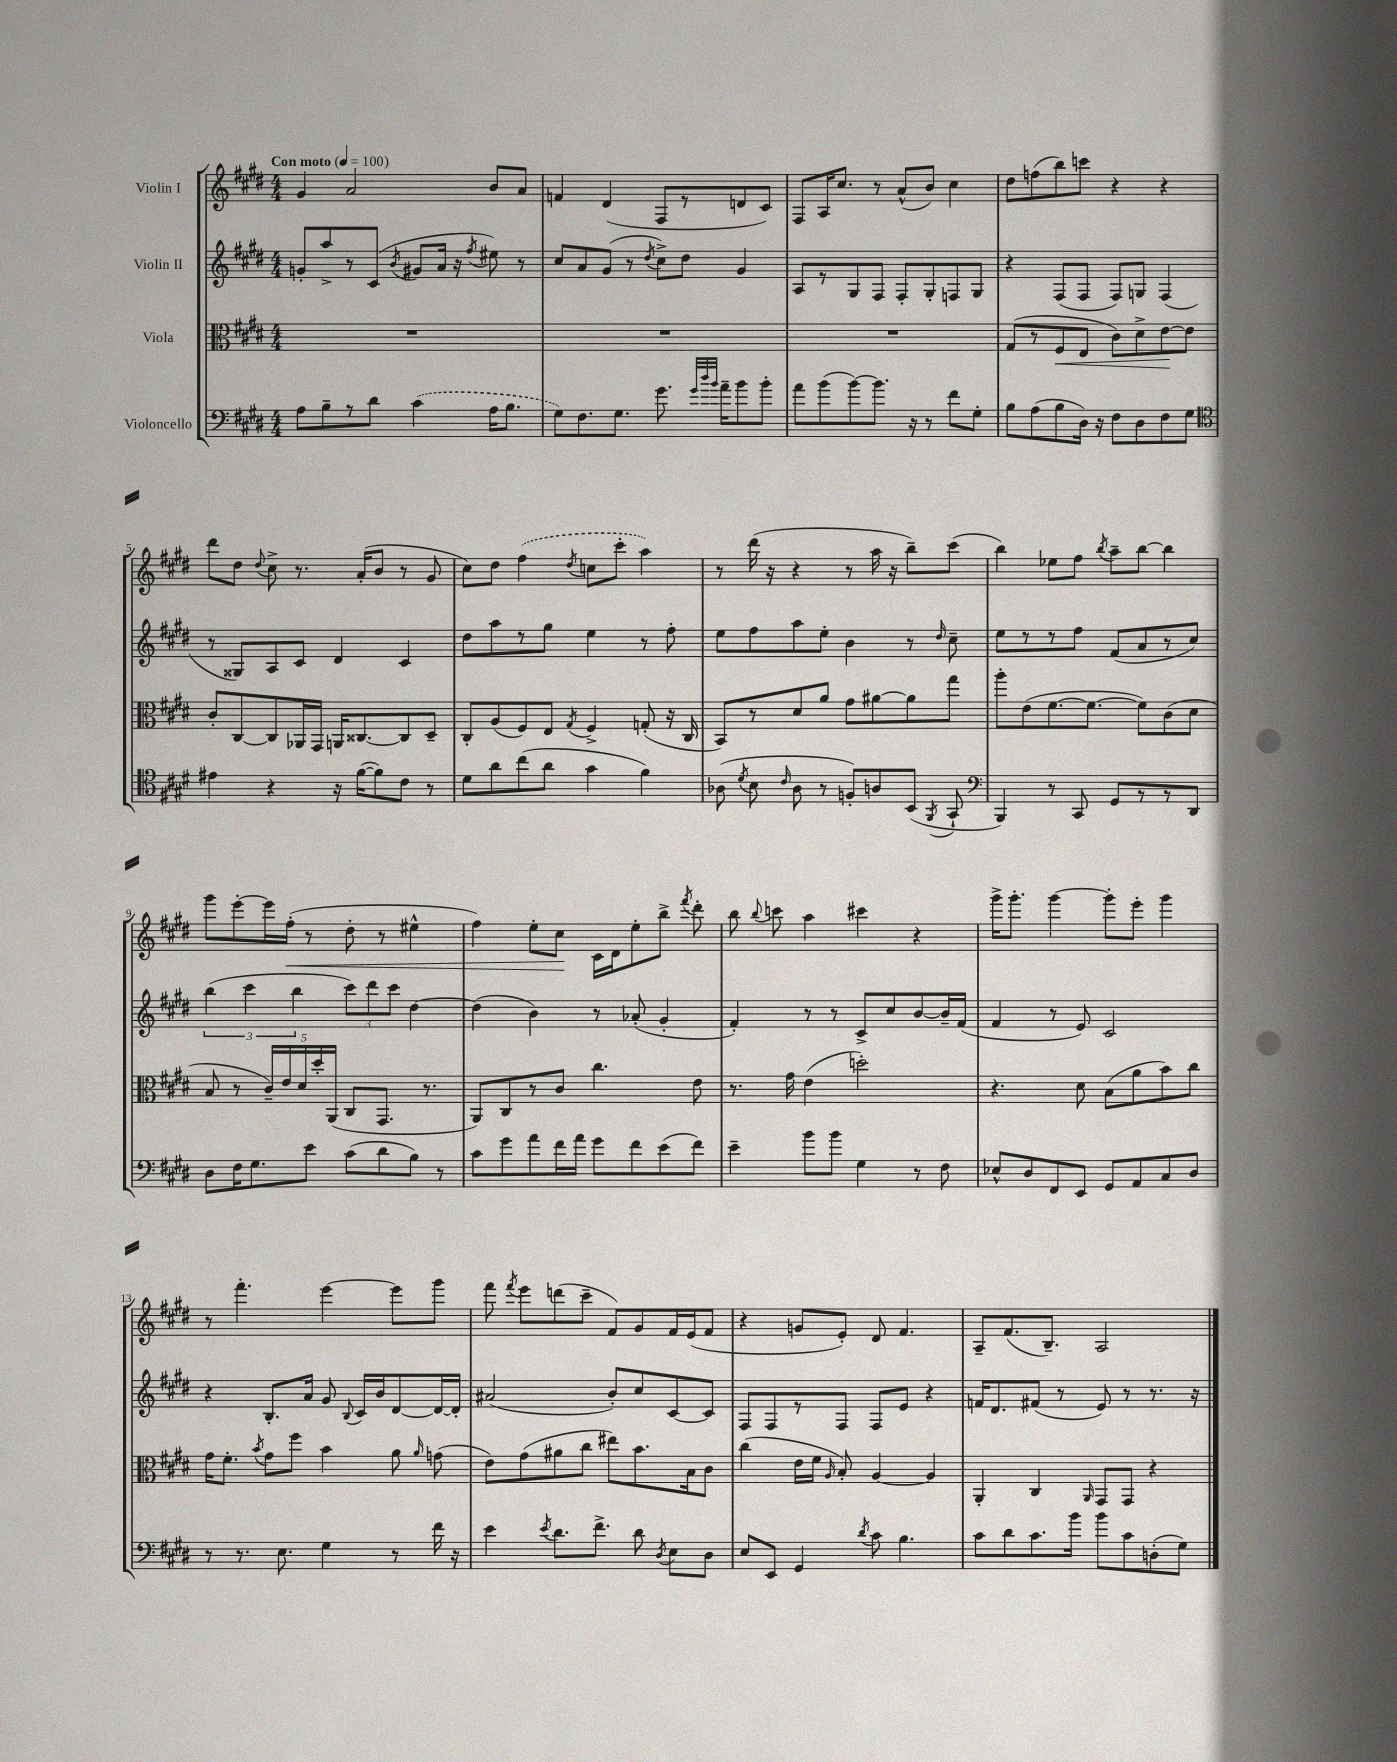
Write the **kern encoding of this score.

**kern	**kern	**kern	**kern
*staff4	*staff3	*staff2	*staff1
*clefF4	*clefC3	*clefG2	*clefG2
*k[f#c#g#d#]	*k[f#c#g#d#]	*k[f#c#g#d#]	*k[f#c#g#d#]
*M4/4	*M4/4	*M4/4	*M4/4
*MM100	*MM100	*MM100	*MM100
8A	1r	8g'	4g#
8B~	.	8aa^	.
8r	.	8r	2a
8d#	.	(8c#	.
.	.	8qb	.
(4c#	.	8g#	.
.	.	16a	.
.	.	16r	.
.	.	8qff#	.
16A	.	8ee#)	8b
8.B	.	.	.
.	.	8r	8a
=	=	=	=
8G#)	1r	8cc#	4f
8.F#	.	8a	.
.	.	(8g#	(4d#
8.G#	.	.	.
.	.	8r	.
.	.	8qdd#	.
8.g#	.	8cc#^)	8F#
.	.	8dd#	8r
32qqg#	.	.	.
32qqdd#	.	.	.
32qqb	.	.	.
16a~	.	.	.
8b	.	4g#	8d
8b'	.	.	8c#)
=	=	=	=
8a	1r	8A	8F#
(8b	.	8r	16A
.	.	.	8.cc#
[8b)	.	8G#	.
8.b]	.	8F#	8r
.	.	8F#'	(8a^^
16r	.	.	.
8r	.	8G#'	8b)
8f#	.	8F	4cc#
8G#'	.	8G#	.
=	=	=	=
8B	(8G#	4r	8dd#
(8A	8r	.	(8ff
8B	8F#	(8F#	8bb)
16D#)	8E	8F#	8ccc
16r	.	.	.
8F#	8c#)	8F#)	4r
8D#	8d#^	8G	.
8F#	[8e	(4F#	4r
8G#	8e]	.	.
=	=	=	=
*clefC4	*	*	*
4e#	8c#'	8r	8ddd#
.	[8C#	8G##)	8dd#
.	.	.	8qqdd#
4r	8C#]	8A	8cc#^
.	16AA-	8c#	8.r
.	16GG#	.	.
16r	16AA	4d#	.
([16f#	[8.C##	.	(16a'
8f#])	.	.	8b
8c#	8C##]	4c#	8r
8r	8D#~	.	8g#
=	=	=	=
8d#	8C#'	8dd#	8cc#)
8a	(8A	8aa	8dd#
(8cc#	8F#)	8r	(4ff#
8a	8E	8gg#	.
.	8qG#	.	8qdd#
4g#	4F#^	4ee	8cc
.	.	.	8ccc#'
4f#)	(8G'	8r	4aa)
.	16r	8ff#'	.
.	16C#	.	.
=	=	=	=
(8A-	8BB)	8ee	8r
8qd#	.	.	.
8B	8r	8ff#	(16ddd#
.	.	.	16r
16qqc#	.	.	.
8A-	8d#	8aa	4r
8r	8a	8ee'	.
8F')	8g#	4b	8r
8A	[8a#	.	16aa
.	.	.	16r
(8BB	8a#]	8r	8bb~)
8qFF#	.	16qqdd#	.
8GG#`	8gg#	8cc#~	(8ccc#
=	=	=	=
*clefF4	*	*	*
4BBB)	8aa'	8ee	4bb)
.	(8e	8r	.
8r	[8.f#	8r	8ee-
8CC#	.	8ff#	8ff#
.	8.f#_	.	.
.	.	.	8qbb
8GG#	.	(8f#	8aa~
8r	8f#])	8a	[8bb
8r	(8c#	8r	4bb]
8DD#	8d#	8cc#)	.
=	=	=	=
8D#	8B	(6bb	8ggg#
16F#	8r	.	[8eee'
.	.	6ccc#	.
8.G#	.	.	.
.	20c#~)	.	16eee]
.	20e	.	.
.	.	.	(16ff#'
.	.	6bb	.
.	20d#	.	.
8e	.	.	8r
.	20dd#'	.	.
.	(20AA	.	.
(8c#	8C#	12ccc#)	8dd#'
.	.	12ddd#	.
8d#	8.GG#	.	8r
.	.	12ccc#	.
8B)	.	[4dd#	4ee#^^
.	8.r	.	.
8r	.	.	.
=	=	=	=
8c#	8AA)	(4dd#]	4ff#)
8g#	8C#	.	.
8a	8r	4b)	8ee'
16f#	8c#	.	8cc#
16a	.	.	.
8g#	4.cc#	8r	16c#
.	.	.	16d#
8f#	.	(8a-'	8ee'
(8e	.	4g#'	8bb^
.	.	.	8qfff#
8f#)	8e	.	8ddd#'
=	=	=	=
4e~	8.r	4f#')	8bb
.	.	.	8qqbb
.	.	.	8ccc
.	16g#	.	.
8b	(4e	8r	4aa
8b	.	8r	.
4G#	2dd')	8c#^	4ccc#
.	.	8cc#	.
8r	.	[8b	4r
8F#	.	16b~]	.
.	.	(16f#	.
=	=	=	=
8E-^^	4.r	4f#	16ggg#^
.	.	.	8.ggg#'
8D#	.	.	.
8FF#	.	8r	[4ggg#
8EE	8d#	8e)	.
8GG#	(8B	2c#	8ggg#']
8AA	8a	.	8eee'
8C#	8b)	.	4ggg#
8D#	8cc#	.	.
=	=	=	=
8r	16g#	4r	8r
.	8.f#'	.	.
8.r	.	.	4.fff#'
.	8qb	.	.
.	8g#	8.B'	.
8.E	.	.	.
.	8ff#	.	.
.	.	16a	.
4G#	4b	8g#	[4eee
.	.	8qqB	.
.	.	16c#	.
.	.	16b	.
8r	8a	[8d#	8eee]
.	16qqa	.	.
16f#	(8g	16d#_	8ggg#
16r	.	16d#']	.
=	=	=	=
4e	8e)	(2a#	8fff#
.	.	.	8qfff#
.	(8g#	.	8eee
8qe	.	.	.
8.d#	8a#	.	(8ddd
.	8cc#	.	8ccc#~
8.f#^	.	.	.
.	8ee#)	8b')	8f#)
8d#	8.b	8cc#	8g#
8qD#	.	.	.
8E	.	[8c#	16f#
.	16B	.	(16e
8D#	8c#	8c#]	8f#
=	=	=	=
8E	(4cc#	8F#	4r
8EE	.	8F#	.
4GG#	16e	8r	8g
.	16f#	.	.
.	16qqA	.	.
.	8B')	8F#	8e')
8qd#	.	.	.
8c#	[4A	8F#	8d#
4.B	.	8e	4.f#
.	4A]	4r	.
=	=	=	=
8c#	4AA'	16f	8A~
.	.	8.d#	.
8d#	.	.	(8.f#
8.c#	4C#	(8f#	.
.	.	.	8.B~)
.	.	8r	.
16b	.	.	.
.	16qqAA	.	.
8b	8GG#	8e)	2A
8c#	8GG#	8r	.
(8D'	4r	8.r	.
8G#)	.	.	.
.	.	16r	.
==	==	==	==
*-	*-	*-	*-
